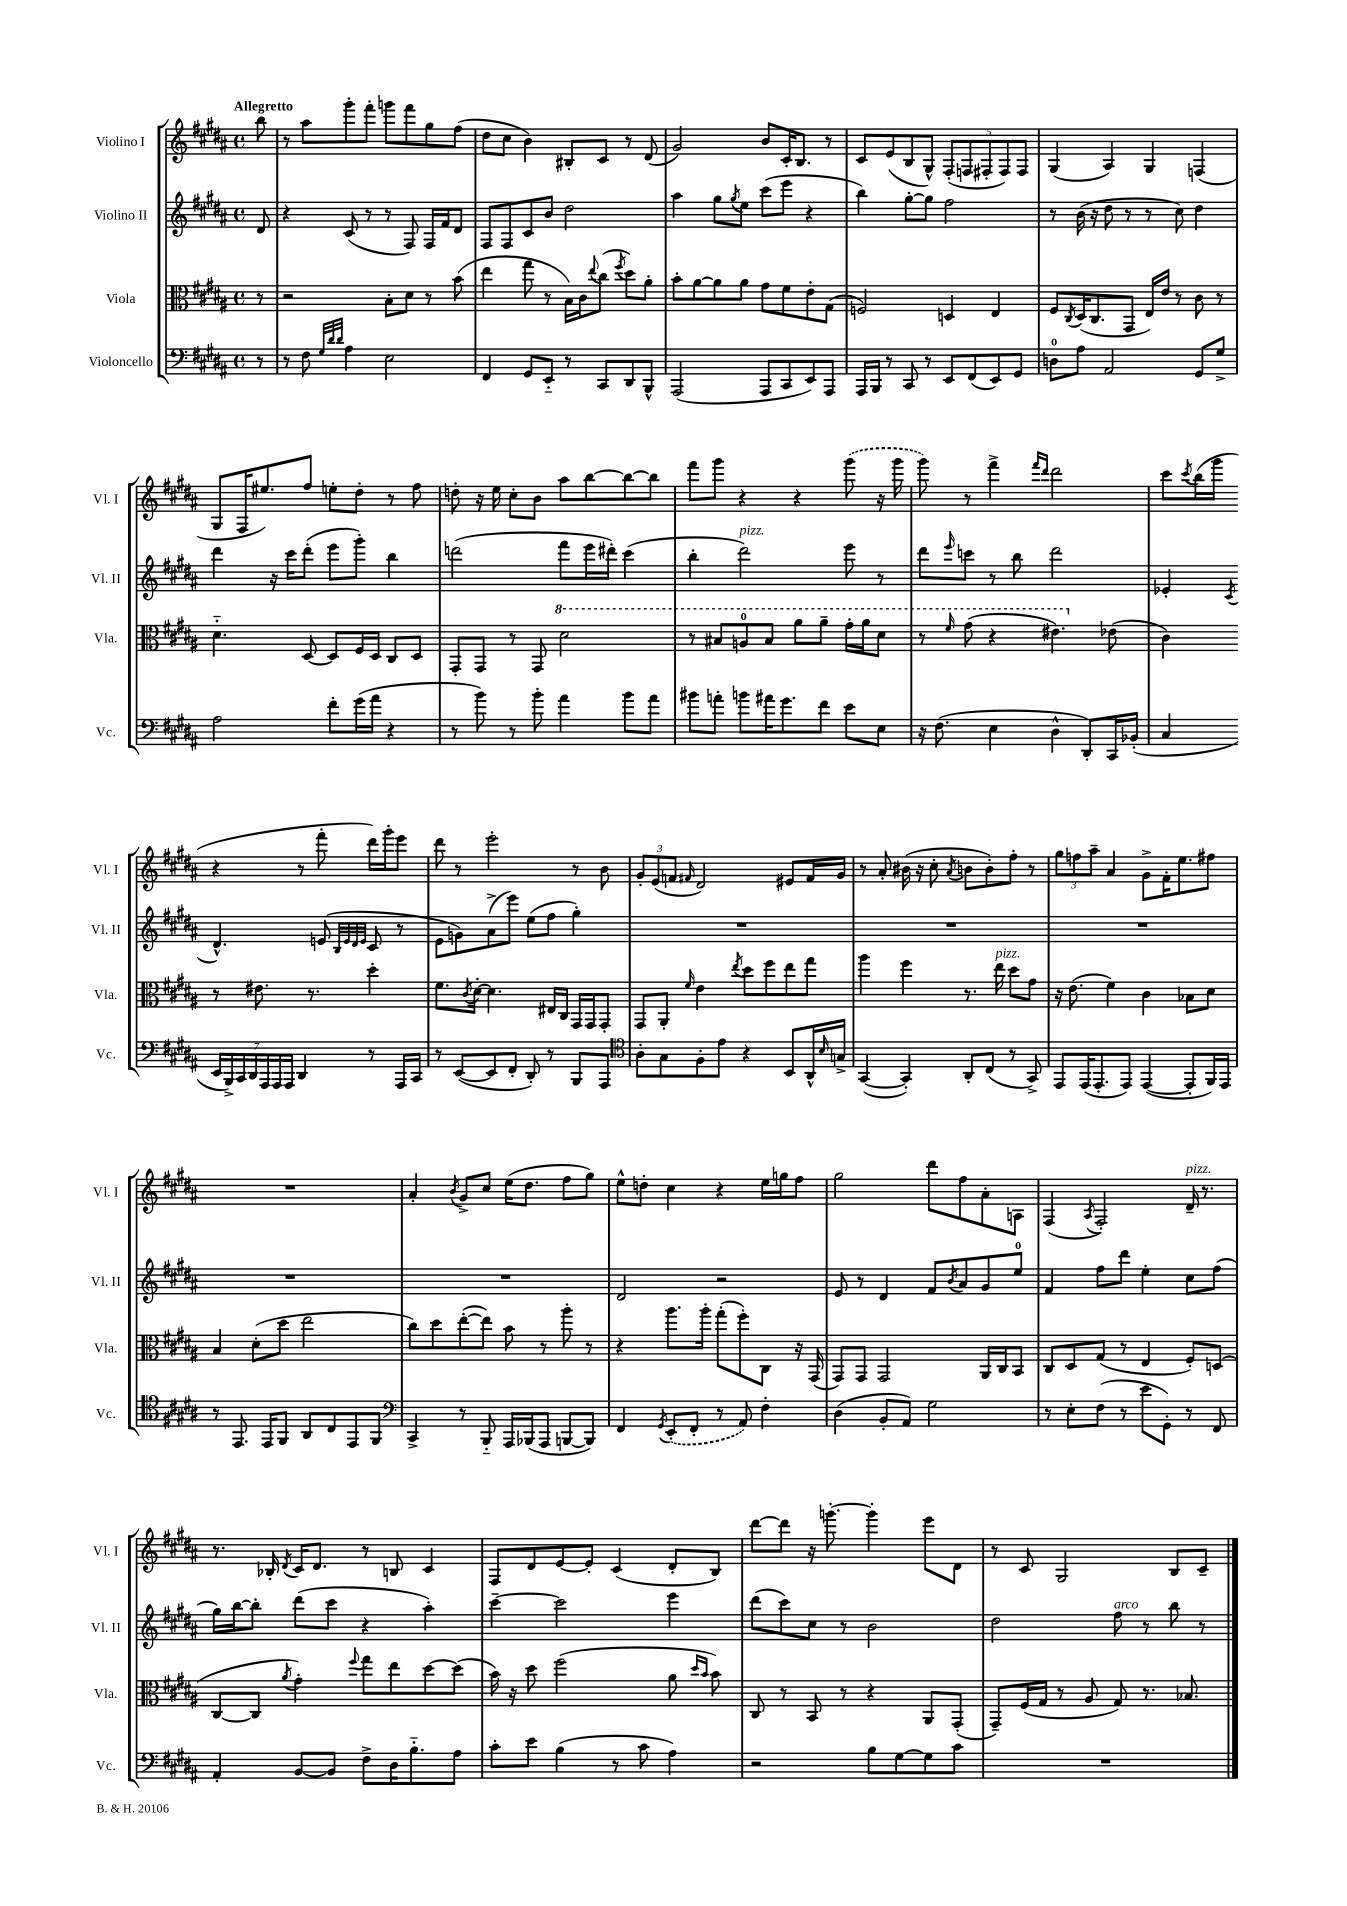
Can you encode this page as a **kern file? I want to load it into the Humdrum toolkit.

**kern	**kern	**kern	**kern
*staff4	*staff3	*staff2	*staff1
*clefF4	*clefC3	*clefG2	*clefG2
*k[f#c#g#d#a#]	*k[f#c#g#d#a#]	*k[f#c#g#d#a#]	*k[f#c#g#d#a#]
*M4/4	*M4/4	*M4/4	*M4/4
*met(c)	*met(c)	*met(c)	*met(c)
8r	8r	8d#/	8bb\
=	=	=	=
8r	2r	4r	8r
8F#\	.	.	8aa#\L
32qqG#/LLL	.	.	.
32qqd#/	.	.	.
32qqd#/JJJ	.	.	.
4A#\	.	(8c#/	8ggg#'\
.	.	8r	8fff#'\J
2E\	8B'\L	8r	8ggg\L
.	8d#\J	8F#/)	8fff#\
.	8r	16F#/LL	8gg#\
.	.	16f#/J	.
.	(8b\	8d#/J	(8ff#\J
=	=	=	=
4FF#/	4ee\	8F#/L	8dd#\L
.	.	8F#/	8cc#\J
8GG#/L	8gg#\	8c#/	4b\)
8EE'~/J	8r	8b/J	.
8r	16B\LL)	2dd#\	8B#'/L
.	16c#\J	.	.
.	8qqee/	.	.
8CC#/L	(8cc#\J	.	8c#/J
.	8qff#/	.	.
8DD#/	8dd#\L)	.	8r
8BBB^^/J	8a#'\J	.	(8d#/
=	=	=	=
(2AAA#/	8b'\L	4aa#\	2g#/)
.	[8a#\	.	.
.	8a#\]	8gg#\L	.
.	.	8qgg#/	.
.	8a#\J	8ee\J	.
8AAA#/L	8g#\L	(8ccc#\L	8b/L
8CC#/	8f#\	8eee\J	16c#'/K
.	.	.	8.B/J
8EE/)	8e'\	4r	.
8AAA#/J	(8G#\J	.	8r
=	=	=	=
16AAA#/LL	2F/)	4bb\)	8c#/L
16BBB/JJ	.	.	.
8r	.	.	(8e/
8CC#/	.	[8gg#'\L	8B/
8r	.	8gg#\]J	8G#^^/J)
8EE/L	4D/	2ff#\	(10F#'/L
.	.	.	10F/
(8FF#/	.	.	.
.	.	.	10F#'/
8EE/)	4E/	.	.
.	.	.	10F#/)
8GG#/J	.	.	.
.	.	.	10F#/J
=	=	=	=
8D\L	8F#/L	8r	(4G#/
.	8qC#/	.	.
8A#\J	(16D#/K	(16b\	.
.	8.C#/	16r	.
2AA#/	.	8dd#\	4A#/)
.	8GG#/J	8r	.
.	16E/LL)	8r	4G#/
.	16e/JJ	.	.
.	8r	8cc#\)	.
8GG#/L	8c#\	4dd#\	(4F/
8G#^/J	8r	.	.
=	=	=	=
2A#\	4.d#'~\	4ddd#\	8G#/L
.	.	.	16F#/K
.	.	.	8.ee#/)
.	.	16r	.
.	.	16ccc#\LK	.
.	[8D#/	(8ddd#'\J	8ff#/J
8f#'\L	8D#/]L	8eee\L	8ee'\L
(16g#\L	16F#/L	8ggg#'\J)	8dd#'\J
16a#\JJ	16D#/JJ	.	.
4r	8C#/L	4bb\	8r
.	8D#/J	.	8ff#\
=	=	=	=
8r	8GG#'/L	(2ddd\	8dd'\
8b\)	8GG#/J	.	16r
.	.	.	16ee\
8r	8r	.	8cc#'\L
8b'\	8GG#/	.	8b\J
4a#\	2dd#\	8fff#\L	8aa#\L
.	.	16eee\L	[8bb\
.	.	16ddd#'\JJ)	.
8b\L	.	(4ccc#\	8bb\_
8a#\J	.	.	8bb\]J
=	=	=	=
8b#\L	8r	4bb'\	8fff#\L
8a'\J	8b#/L	.	8ggg#\J
8b\L	8a/	2ddd#\)	4r
16a#\K	8b#/J	.	.
8.g#\	.	.	.
.	8aa#\L	.	4r
8f#\J	8aa#~\J	.	.
8e\L	16gg#'\LL	8eee\	(8ggg#\
.	16aa#\J	.	.
8E\J	8dd#\J	8r	16r
.	.	.	16ggg#\
=	=	=	=
16r	8r	8ddd#\L	8ggg#\)
(8.F#\	.	.	.
.	16qqff#/	16qqeee/	.
.	(8gg#\	8ccc\J	8r
4E\	4r	8r	4fff#^\
.	.	8bb\	.
.	.	.	16qqfff#/LL
.	.	.	16qqddd#/JJ
4D#^^\	4.ee#\)	2ddd#\	2ddd#\
8DD#'/L)	.	.	.
16CC#/L	(8e-\	.	.
(16BB-'/JJ	.	.	.
=	=	=	=
4C#/	4c#\)	4e-'/	8ccc#\L
.	.	.	8qccc#/
.	.	.	(16bb\L
.	.	.	16ggg#\JJ
.	.	8qc#/	.
28EE/LL	8r	4.d#^^/	4r
28BBB^/)	.	.	.
28CC#/	.	.	.
28DD#/	.	.	.
.	8.e#\	.	.
28AAA#/	.	.	.
28AAA#/	.	.	.
28AAA#/JJ	.	.	.
4DD#/	.	.	8r
.	8.r	.	.
.	.	(8e/	8fff#'\
.	.	32qqB/LLL	.
.	.	32qqe/	.
.	.	32qqd#/	.
.	.	32qqe/JJJ	.
8r	4dd#'\	8c#/	16ddd#\LL)
.	.	.	16ggg#'\J
16AAA#/LL	.	8r	8eee\J
16CC#/JJ	.	.	.
=	=	=	=
8r	8.f#\L	8e\L	8ddd#\
([8EE/L	.	8g\)	8r
.	8qc#/	.	.
.	[16d#'\Jk	.	.
8EE/]	4.d#\]	(8a#^\	2eee'\
8FF#'/J	.	8eee\J)	.
8DD#'/)	.	(8ee\L	.
8r	16E#/LL	8ff#\J	.
.	16C#/JJ	.	.
8BBB/L	16GG#/LL	4gg#'\)	8r
.	16GG#/J	.	.
8AAA#/J	8GG#'/J	.	8b\
=	=	=	=
*clefC4	*	*	*
8A#'\L	8GG#/L	1r	12g#'/L
.	.	.	(12e/
8G#\	8AA#'/J	.	.
.	.	.	12f/J
.	16qqf#/	.	16qqf#/
8F#'\	4e\	.	2d#/)
8e\J	.	.	.
.	8qee/	.	.
4r	8dd#\L	.	.
.	8ff#\	.	.
8BB/L	8ee\	.	8e#/L
16AA#^^/L	8gg#\J	.	16f#/L
16qqB/	.	.	.
16G^/JJ	.	.	16g#/JJ
=	=	=	=
([4GG#/	4aa#\	1r	8r
.	.	.	8a#'/
4GG#'/])	4ff#\	.	(16b#\
.	.	.	16r
.	.	.	8cc#'\
.	.	.	8qa#/
8AA#'/L	8.r	.	8b\L
(8C#/J	.	.	8b'\)
.	16ee\	.	.
8r	8dd#\L	.	8ff#'\J
8GG#^/)	8g#\J	.	8r
=	=	=	=
8EE/L	16r	1r	12gg#\L
.	(8.e\	.	.
.	.	.	12ff\
(16EE/K	.	.	.
.	.	.	12aa#~\J
8.EE'/	.	.	.
.	4f#\)	.	4a#/
8EE/J)	.	.	.
([4EE/	4c#\	.	8g#^\L
.	.	.	16f#'\K
.	.	.	8.ee\
8EE'/]L	8B-\L	.	.
16FF#/L)	8d#\J	.	8ff#\J
16EE/JJ	.	.	.
=	=	=	=
8r	4B/	1r	1r
8.EE/	.	.	.
.	(8d#'\L	.	.
16EE/LK	.	.	.
8FF#/J	8dd#\J	.	.
8AA#/L	2ee\	.	.
8C#/	.	.	.
8EE/	.	.	.
8FF#/J	.	.	.
=	=	=	=
*clefF4	*	*	*
4CC#^/	8cc#\L)	1r	4a#'/
.	8dd#\	.	.
.	.	.	8qb/
8r	([8ee'\	.	8g#^/L
8BBB'~/	8ee\]J)	.	8cc#/J
16AAA#/LL	8b\	.	(16ee\LK
(16BBB-/J	.	.	8.dd#\J
8AAA#/J	8r	.	.
[8BBB/L	8aa#'\	.	8ff#\L
8BBB/]J)	8r	.	8gg#\J)
=	=	=	=
4FF#/	4r	2d#/	8ee^^\L
.	.	.	8dd'\J
8qGG#/	.	.	.
(8EE'/L	8.aa#\L	.	4cc#\
8FF#'/J	.	.	.
.	16aa#'\Jk	.	.
8r	(8gg#'\L	2r	4r
8AA#/)	8ff#'\)	.	.
4F#'\	8C#\J	.	16ee\LL
.	.	.	16gg\J
.	16r	.	8ff#\J
.	(16GG#/	.	.
=	=	=	=
(4D#\	8GG#/L)	8e/	2gg#\
.	8GG#/J	8r	.
8BB'/L	2GG#/	4d#/	.
8AA#/J)	.	.	.
2G#\	.	8f#/L	8ddd#\L
.	.	8qb/	.
.	.	8a#/	8ff#\
.	16AA#/LL	8g#/	8a#'\
.	16C#/J	.	.
.	8BB/J	8ee/J	8A\J
=	=	=	=
8r	8C#/L	4f#/	(4F#/
8E'\L	8D#/	.	.
.	.	.	8qA#/
(8F#\J	(8G#/J	8ff#\L	2F#'/)
8r	8r	8ddd#\J	.
8e\L	4E/	4ee'\	.
8GG#'\J)	.	.	.
8r	8F#'/L)	8cc#\L	16d#~/
.	.	.	8.r
8FF#/	(8D/J	(8ff#\J	.
=	=	=	=
4AA#'/	[8C#/L	16gg#\LL)	8.r
.	.	[16bb\J	.
.	8C#/]J	8bb'\]J	.
.	.	.	16B-'/
.	8qa#/	.	8qd#/
[8BB/L	4g#'\)	(8ddd#\L	16c#/LK
.	.	.	8.d#/J
8BB/]J	.	8ccc#\J	.
.	8qqff#/	.	.
8F#^\L	8gg#\L	4r	8r
16D#\K	8ee\	.	8B/
8.B'~\	.	.	.
.	[8dd#\	4aa#'\)	4c#/
8A#\J	(8dd#\]J	.	.
=	=	=	=
8c#'\L	16b\)	[4ccc#~\	8F#/L
.	16r	.	.
8e\J	8dd#\	.	8d#/
(4B\	(2ff#\	2ccc#\]	[8e/
.	.	.	8e'/]J
8r	.	.	(4c#/
8c#\	.	.	.
4A#\)	8a#\	4eee\	8d#'/L
.	16qqdd#/LL	.	.
.	16qqb/JJ	.	.
.	8b\)	.	8B/J)
=	=	=	=
2r	8C#/	(8ddd#\L	[8ddd#\L
.	8r	8ccc#\)	8ddd#\]J
.	8BB/	8cc#\J	16r
.	.	.	[8.ggg'\
.	8r	8r	.
8B\L	4r	2b\	4ggg'\]
[8G#\	.	.	.
8G#\]	8AA#/L	.	8eee\L
8c#\J	(8GG#'/J	.	8d#\J
=	=	=	=
1r	8GG#~/L)	2dd#\	8r
.	(16F#/L	.	8c#/
.	16G#/JJ	.	.
.	8r	.	2G#/
.	8A#/	.	.
.	8G#/)	8ff#\	.
.	8.r	8r	.
.	.	8bb\	8B/L
.	8.B-/	.	.
.	.	8r	8c#~/J
==	==	==	==
*-	*-	*-	*-
